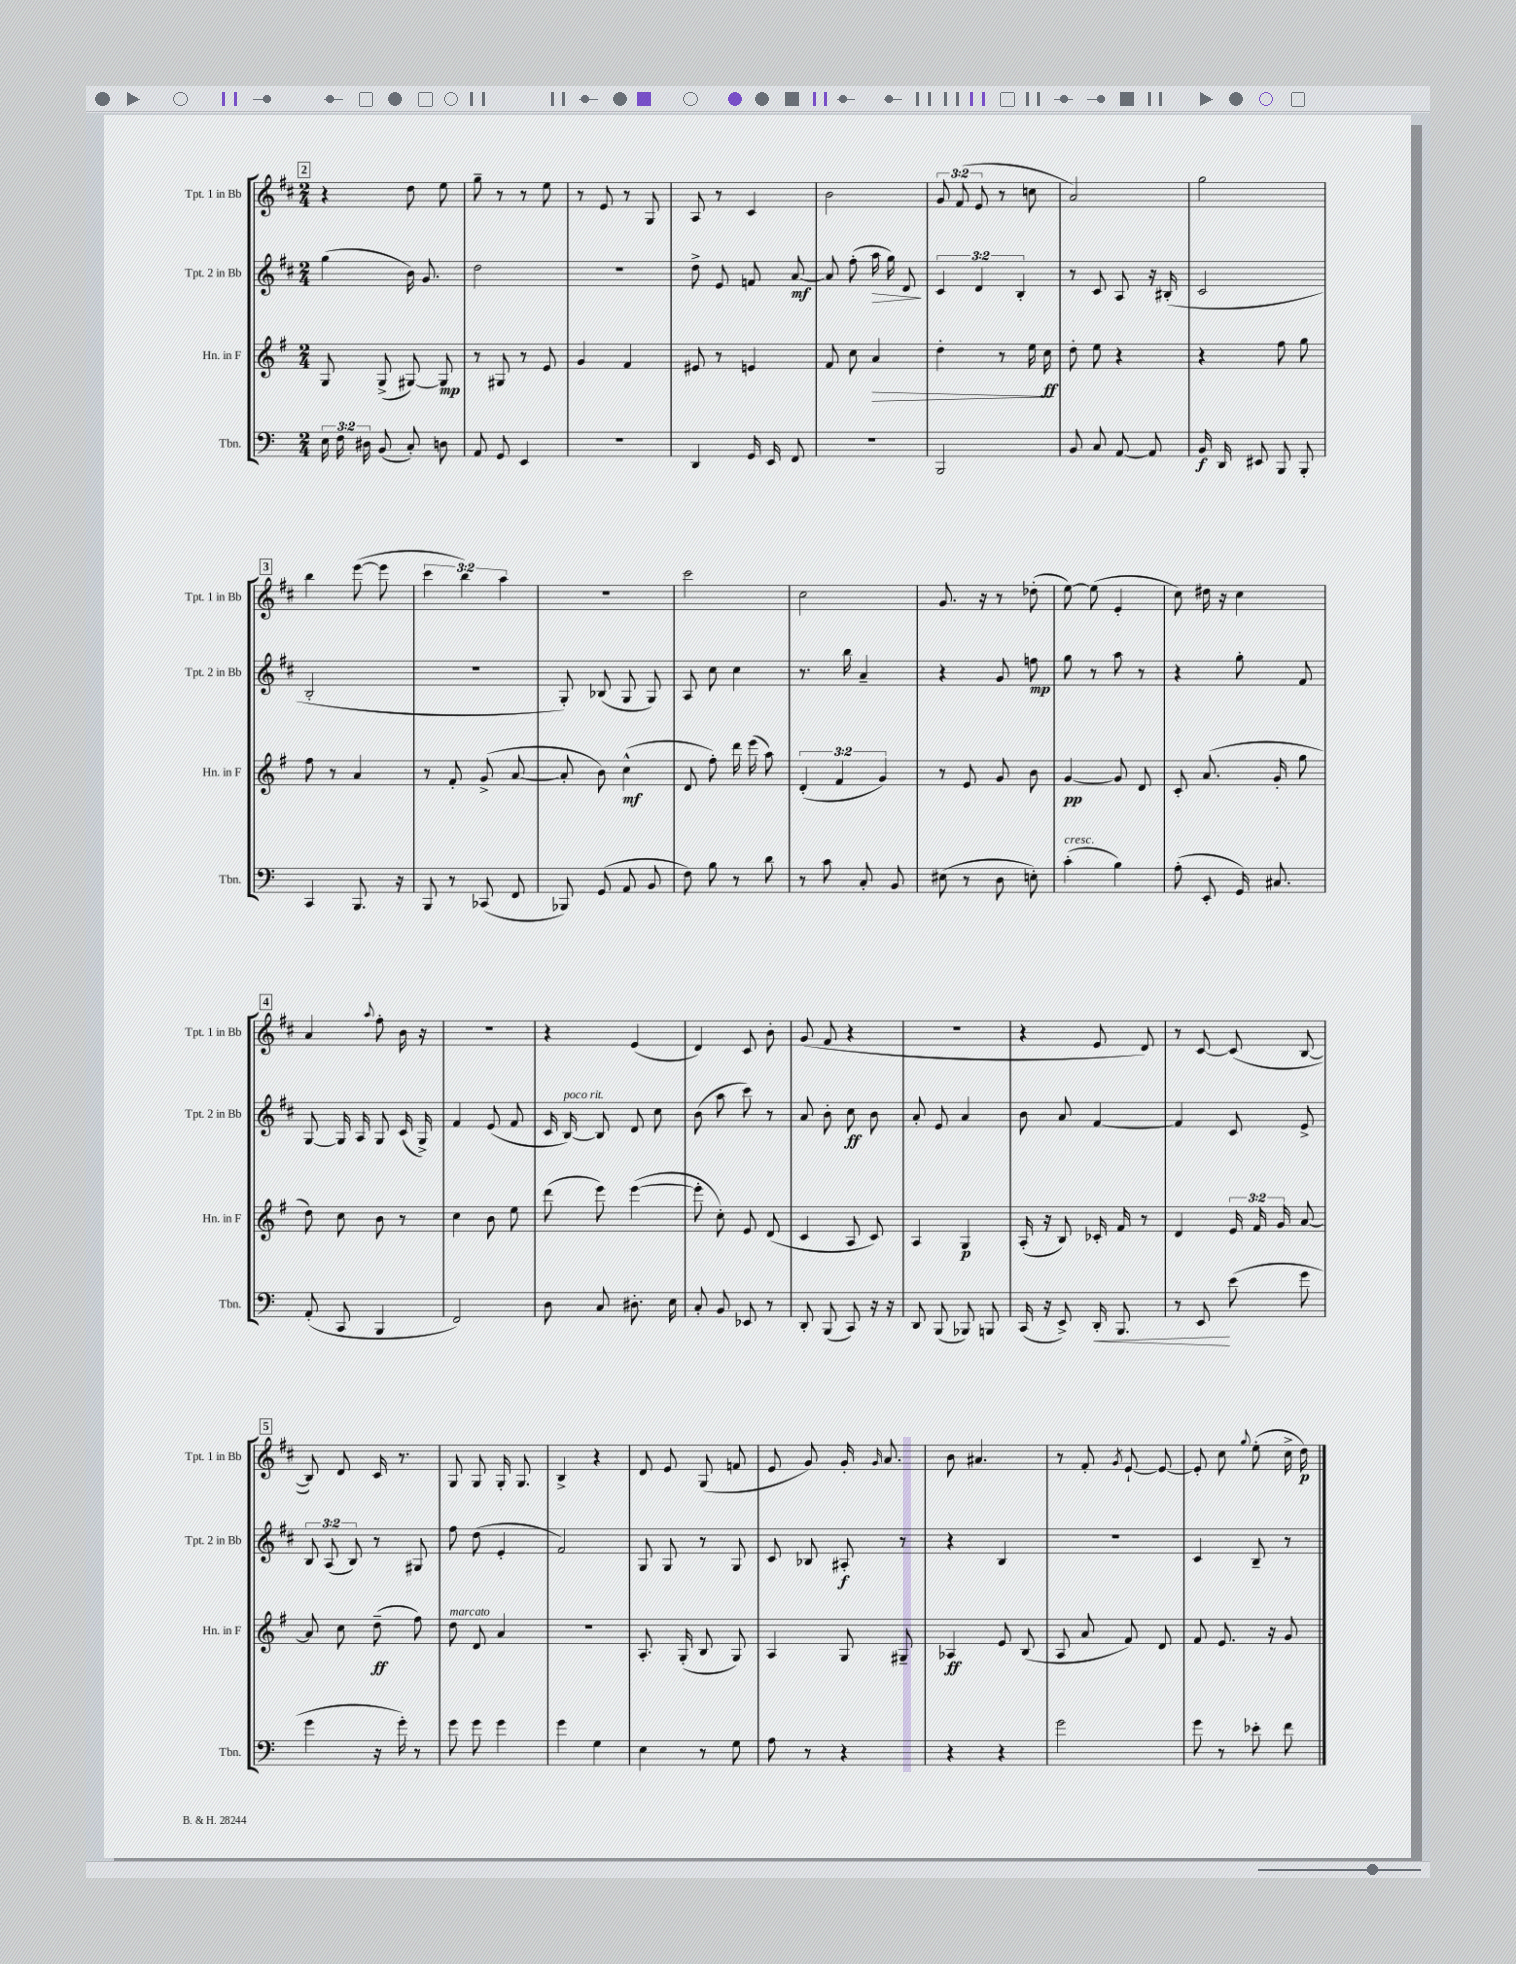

**kern	**dynam	**kern	**dynam	**kern	**dynam	**kern	**dynam
*part4	*part4	*part3	*part3	*part2	*part2	*part1	*part1
*staff4	*staff4	*staff3	*staff3	*staff2	*staff2	*staff1	*staff1
*I"Tbn.	*	*I"Hn. in F	*	*I"Tpt. 2 in Bb	*	*I"Tpt. 1 in Bb	*
*I'Tbn.	*	*I'Hn. in F	*	*I'Tpt. 2 in Bb	*	*I'Tpt. 1 in Bb	*
*clefF4	*	*clefG2	*	*clefG2	*	*clefG2	*
*k[]	*	*k[f#]	*	*k[f#c#]	*	*k[f#c#]	*
*M2/4	*	*M2/4	*	*M2/4	*	*M2/4	*
!!LO:REH:place=s1:t=2
=11	=11	=11	=11	=11	=11	=11	=11
24E\	.	8G/	.	(4gg\	.	4r	.
24F\	.	.	.	.	.	.	.
24D#X\	.	.	.	.	.	.	.
(8BB/	.	(8G^/	.	.	.	.	.
8C'/)	.	[8G#X/)	.	16b\)	.	8dd\	.
.	.	.	.	8.g/	.	.	.
8Dn\	.	8G#/]	mp	.	.	8ee\	.
=12	=12	=12	=12	=12	=12	=12	=12
8AA/	.	8r	.	2dd\	.	8gg~\	.
8GG/	.	8G#X/	.	.	.	8r	.
4EE/	.	8r	.	.	.	8r	.
.	.	8e/	.	.	.	8ee\	.
=13	=13	=13	=13	=13	=13	=13	=13
2r	.	4g/	.	2r	.	8r	.
.	.	.	.	.	.	8e/	.
.	.	4f#/	.	.	.	8r	.
.	.	.	.	.	.	8G/	.
=14	=14	=14	=14	=14	=14	=14	=14
4DD/	.	8e#X/	.	8dd^\	.	8A/	.
.	.	8r	.	8e/	.	8r	.
16GG/	.	4en/	.	8fn/	.	4c#/	.
16EE/	.	.	.	.	.	.	.
8FF/	.	.	.	[8a/	mf	.	.
=15	=15	=15	=15	=15	=15	=15	=15
2r	.	8f#/	.	8a/]	.	2b\	.
.	.	8cc\	.	(8ff#'\	.	.	.
!	!	!	!LO:HP:b	!	!LO:HP:b	!	!
.	.	4a/	>	16aa\	>	.	.
.	.	.	.	16gg\)	.	.	.
.	.	.	.	8d/	.	.	.
.	.	.	.	.	]	.	.
=16	=16	=16	=16	=16	=16	=16	=16
2BBB/	.	4dd'\	.	6c#/	.	12g/	.
.	.	.	.	.	.	(12f#/	.
.	.	.	.	6d/	.	12e/	.
.	.	8r	.	.	.	8r	.
.	.	.	.	6B'/	.	.	.
.	.	16ee\	.	.	.	8ccn\	.
.	.	16cc\	ff	.	.	.	.
.	.	.	]	.	.	.	.
=17	=17	=17	=17	=17	=17	=17	=17
8BB/	.	8dd'\	.	8r	.	2a/)	.
8C/	.	8ee\	.	8c#/	.	.	.
[8AA/	.	4r	.	8A/	.	.	.
8AA/]	.	.	.	16r	.	.	.
.	.	.	.	(16B#X'/	.	.	.
=18	=18	=18	=18	=18	=18	=18	=18
16BB/	f	4r	.	2c#/	.	2gg\	.
16DD/	.	.	.	.	.	.	.
8EE#X/	.	.	.	.	.	.	.
8BBB/	.	8ff#\	.	.	.	.	.
8BBB'/	.	8gg\	.	.	.	.	.
!!LO:LB:g=z
!!LO:REH:place=s1:t=3
=19	=19	=19	=19	=19	=19	=19	=19
4CC/	.	8ff#\	.	2B'/	.	4bb\	.
.	.	8r	.	.	.	.	.
8.BBB/	.	4a/	.	.	.	([8eee\	.
.	.	.	.	.	.	8eee\]	.
16r	.	.	.	.	.	.	.
=20	=20	=20	=20	=20	=20	=20	=20
8BBB/	.	8r	.	2r	.	6ccc#\	.
8r	.	8f#'/	.	.	.	.	.
.	.	.	.	.	.	6bb\)	.
(8CC-X/	.	(8g^/	.	.	.	.	.
.	.	.	.	.	.	6aa\	.
8FF/	.	[8a/	.	.	.	.	.
=21	=21	=21	=21	=21	=21	=21	=21
8BBB-X/)	.	8a'/]	.	8G'/)	.	2r	.
(8GG/	.	8b\)	.	(8B-X/	.	.	.
8AA/	.	(4cc^^\	mf	8G/	.	.	.
8BB/	.	.	.	8G/)	.	.	.
=22	=22	=22	=22	=22	=22	=22	=22
8F\)	.	8d/	.	8A/	.	2ccc#\	.
8B\	.	8ff#'\)	.	8cc#\	.	.	.
8r	.	16ddd\	.	4cc#\	.	.	.
.	.	(16eee\	.	.	.	.	.
8d\	.	8aa\)	.	.	.	.	.
=23	=23	=23	=23	=23	=23	=23	=23
8r	.	(6d'/	.	8.r	.	2cc#\	.
8c\	.	.	.	.	.	.	.
.	.	6f#/	.	.	.	.	.
.	.	.	.	16bb\	.	.	.
8C'/	.	.	.	4a~/	.	.	.
.	.	6g/)	.	.	.	.	.
8BB/	.	.	.	.	.	.	.
=24	=24	=24	=24	=24	=24	=24	=24
(8E#X\	.	8r	.	4r	.	8.g/	.
8r	.	8e/	.	.	.	.	.
.	.	.	.	.	.	16r	.
8D\	.	8g/	.	8g/	.	8r	.
8En'\)	.	8b\	.	8ffn\	mp	(8dd-X'\	.
=25	=25	=25	=25	=25	=25	=25	=25
!LO:TX:a:i:t=cresc.	!	!	!	!	!	!	!
(4c'\	.	[4g/	pp	8gg\	.	[8ee\)	.
.	.	.	.	8r	.	(8ee\]	.
4B\)	.	8g/]	.	8aa\	.	4e'/	.
.	.	8d/	.	8r	.	.	.
=26	=26	=26	=26	=26	=26	=26	=26
(8A'\	.	8c'/	.	4r	.	8cc#\)	.
8EE'/	.	(8.a/	.	.	.	16dd#X\	.
.	.	.	.	.	.	16r	.
16GG/)	.	.	.	8gg'\	.	4cc#\	.
8.C#X/	.	16g'/	.	.	.	.	.
.	.	8gg\	.	8f#/	.	.	.
!!LO:LB:g=z
!!LO:REH:place=s1:t=4
=27	=27	=27	=27	=27	=27	=27	=27
(8AA'/	.	8dd\)	.	[8G/	.	4a/	.
8CC/	.	8cc\	.	16G/]	.	.	.
.	.	.	.	16A/	.	.	.
.	.	.	.	.	.	8qqaa/	.
4BBB/	.	8b\	.	8G/	.	8ff#'\	.
.	.	8r	.	(16c#/	.	16b\	.
.	.	.	.	16G^/)	.	16r	.
=28	=28	=28	=28	=28	=28	=28	=28
2FF/)	.	4cc\	.	4f#/	.	2r	.
.	.	8b\	.	(8e/	.	.	.
.	.	8ee\	.	8f#/	.	.	.
=29	=29	=29	=29	=29	=29	=29	=29
8D\	.	(8ddd\	.	16c#/	.	4r	.
!	!	!	!	!LO:TX:a:i:t=poco rit.	!	!	!
.	.	.	.	[16B/)	.	.	.
8C/	.	8eee\)	.	8B/]	.	.	.
8.D#X'\	.	([4eee\	.	8d/	.	(4e/	.
.	.	.	.	8cc#\	.	.	.
16E\	.	.	.	.	.	.	.
=30	=30	=30	=30	=30	=30	=30	=30
8C'/	.	8eee'\]	.	(8b\	.	4d/)	.
8BB/	.	8cc'\)	.	8aa\	.	.	.
8EE-X/	.	8e/	.	8ccc#\)	.	8c#/	.
8r	.	(8d/	.	8r	.	8b'\	.
=31	=31	=31	=31	=31	=31	=31	=31
8DD'/	.	4c/	.	8a/	.	(8g/	.
(8BBB/	.	.	.	8b'\	.	8f#/	.
8CC/)	.	8A/	.	8cc#\	ff	4r	.
16r	.	8c/)	.	8b\	.	.	.
16r	.	.	.	.	.	.	.
=32	=32	=32	=32	=32	=32	=32	=32
8DD/	.	4A/	.	8a'/	.	2r	.
(8BBB/	.	.	.	8e/	.	.	.
8BBB-X/)	.	4G/	p	4a/	.	.	.
8BBBn/	.	.	.	.	.	.	.
=33	=33	=33	=33	=33	=33	=33	=33
(16CC/	.	(16A'/	.	8b\	.	4r	.
16r	.	16r	.	.	.	.	.
8EE^/)	.	8B/)	.	8a/	.	.	.
!	!LO:HP:b	!	!	!	!	!	!
16DD'/	<	16c-X'/	.	[4f#/	.	8e/	.
8.BBB/	.	16f#/	.	.	.	.	.
.	.	8r	.	.	.	8d/)	.
=34	=34	=34	=34	=34	=34	=34	=34
8r	.	4d/	.	4f#/]	.	8r	.
8EE/	.	.	.	.	.	[8c#/	.
(8e\	[	24e/	.	8c#/	.	(8c#/]	.
.	.	24f#/	.	.	.	.	.
.	.	24g/	.	.	.	.	.
8g\	.	[8a/	.	8e^/	.	[8B/	.
!!LO:LB:g=z
!!LO:REH:place=s1:t=5
=35	=35	=35	=35	=35	=35	=35	=35
4g\	.	8a/]	.	12B/	.	8B/])	.
.	.	.	.	(12A/	.	.	.
.	.	8cc\	.	.	.	8d/	.
.	.	.	.	12B/)	.	.	.
16r	.	(8dd~\	ff	8r	.	16c#/	.
16g'\)	.	.	.	.	.	8.r	.
8r	.	8ff#\)	.	8G#X/	.	.	.
=36	=36	=36	=36	=36	=36	=36	=36
!	!	!LO:TX:a:i:t=marcato	!	!	!	!	!
8g\	.	8dd\	.	8ff#\	.	8G/	.
8g\	.	8d/	.	(8dd\	.	8G/	.
4g\	.	4a/	.	4e'/	.	16G'/	.
.	.	.	.	.	.	8.G/	.
=37	=37	=37	=37	=37	=37	=37	=37
4g\	.	2r	.	2f#/)	.	4B^/	.
4G\	.	.	.	.	.	4r	.
=38	=38	=38	=38	=38	=38	=38	=38
4E\	.	8.A'/	.	8G/	.	8d/	.
.	.	.	.	8G/	.	8e/	.
.	.	(16G'/	.	.	.	.	.
8r	.	8B/	.	8r	.	(8G/	.
8G\	.	8G/)	.	8G/	.	8fn/	.
=39	=39	=39	=39	=39	=39	=39	=39
8A\	.	4A/	.	8c#/	.	8e/	.
8r	.	.	.	8B-X/	.	8g/)	.
4r	.	8G/	.	8A#X'/	f	16g'/	.
.	.	.	.	.	.	16qqg/	.
.	.	.	.	.	.	8.a/	.
.	.	8G#X~/	.	8r	.	.	.
=40	=40	=40	=40	=40	=40	=40	=40
4r	.	4A-X/	ff	4r	.	8b\	.
.	.	.	.	.	.	4.a#X/	.
4r	.	8e/	.	4B/	.	.	.
.	.	(8B/	.	.	.	.	.
=41	=41	=41	=41	=41	=41	=41	=41
2g\	.	8A/	.	2r	.	8r	.
.	.	8a/	.	.	.	8f#'/	.
.	.	.	.	.	.	8qg/	.
.	.	8f#/)	.	.	.	[8e`/	.
.	.	8d/	.	.	.	8e/_	.
=42	=42	=42	=42	=42	=42	=42	=42
8g\	.	8f#/	.	4c#/	.	8e'/]	.
8r	.	8.e/	.	.	.	8cc#\	.
.	.	.	.	.	.	8qqgg/	.
8e-X'\	.	.	.	8B~/	.	(8ee'\	.
.	.	16r	.	.	.	.	.
8f\	.	8g/	.	8r	.	16cc#^\	.
.	.	.	.	.	.	16dd\)	p
==	==	==	==	==	==	==	==
*-	*-	*-	*-	*-	*-	*-	*-
